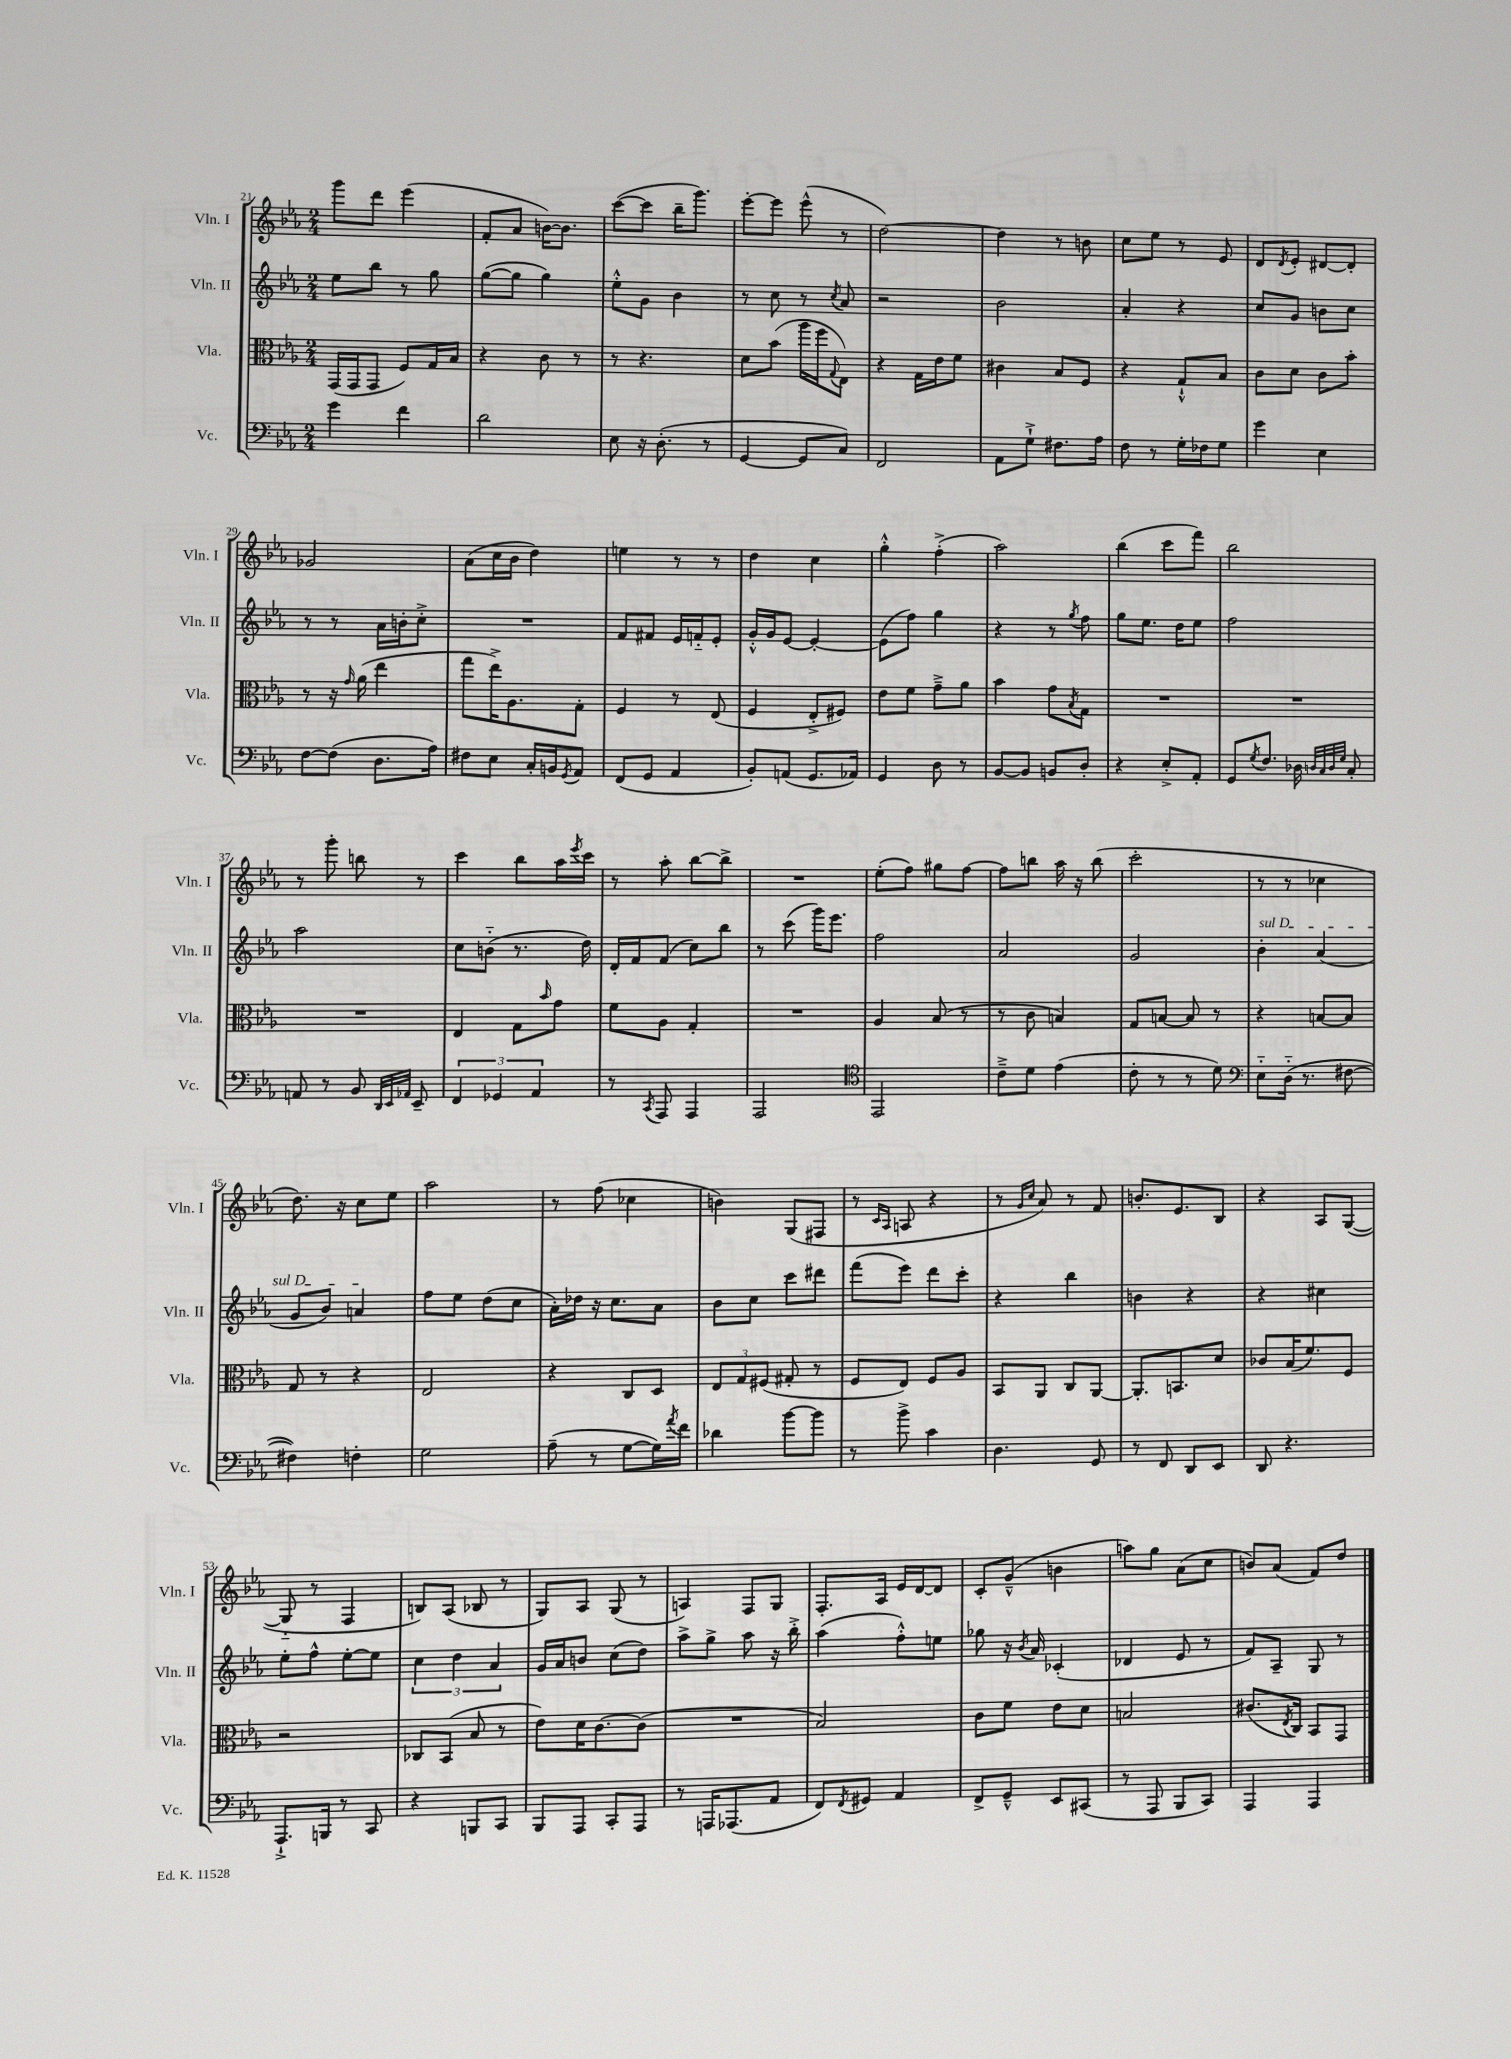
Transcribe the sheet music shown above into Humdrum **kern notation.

**kern	**kern	**kern	**kern
*staff4	*staff3	*staff2	*staff1
*clefF4	*clefC3	*clefG2	*clefG2
*k[b-e-a-]	*k[b-e-a-]	*k[b-e-a-]	*k[b-e-a-]
*M2/4	*M2/4	*M2/4	*M2/4
4g\	(16GG/LL	8ee-\L	8ggg\L
.	16GG/J	.	.
.	8GG/J	8bb-\J	8ddd\J
4f\	8F/L)	8r	(4eee-\
.	16G/L	8gg\	.
.	16B-/JJ	.	.
=	=	=	=
2d\	4r	([8gg\L	8f'/L
.	.	8gg\]J	8a-/J
.	8c\	4gg\)	[16b\LK)
.	.	.	8.b\]J
.	8r	.	.
=	=	=	=
8E-\	8r	8ee-'^^\L	([8ccc\L
16r	4.r	8g\J	8ccc\]J
(8.D'\	.	.	.
.	.	4b-\	16bb-~\LK
.	.	.	8.ggg\J)
8r	.	.	.
=	=	=	=
[4GG/	8d\L	8r	[8eee-'\L
.	(8b-\J	8cc\	8eee-\]J
8GG/]L	16aa-\LL	8r	(8eee-^^\
.	16ff\J	.	.
.	8qqG/	8qcc/	.
8C/J)	8E-\J)	8a-/	8r
=	=	=	=
2FF/	4r	2r	[2dd\)
.	16G\LL	.	.
.	16e-\J	.	.
.	8f\J	.	.
=	=	=	=
8AA-\L	4c#\	2b-\	4dd\]
8G`^\J	.	.	.
8.F#\L	8B-/L	.	8r
.	8F/J	.	8b\
16A-\Jk	.	.	.
=	=	=	=
8F\	4r	4a-'/	8cc\L
8r	.	.	8ee-\J
16G'\LL	8G`^^/L	4r	8r
16F-\J	.	.	.
8G\J	8B-/J	.	8e-/
=	=	=	=
4g\	8c\L	8cc/L	8d/L
.	.	.	8qd/
.	8d\J	8g/J	8e-'/J
4E-\	8c\L	8b\L	[8d#/L
.	8b-'\J	8cc\J	8d#'/]J
=	=	=	=
[8F\L	8r	8r	2g-/
(8F\]J	16r	8r	.
.	16qqg/	.	.
.	(16a-\	.	.
8.D\L	4ee-\	16a-\LL	.
.	.	16b'\J	.
.	.	8cc'^\J	.
16A-\Jk)	.	.	.
=	=	=	=
8F#\L	8gg\L	2r	(8a-\L
8E-\J	16ee-^\K)	.	16cc\L
.	8.A-\	.	16b-\JJ
16C'/LL	.	.	4dd\)
16BB/J	.	.	.
8qGG/	.	.	.
8AA-/J	8G'\J	.	.
=	=	=	=
(8FF/L	4F/	8f/L	4ee\
8GG/J	.	8f#/J	.
4AA-/	8r	16e-/LL	8r
.	.	16f'~/J	.
.	(8E-/	8e-'/J	8r
=	=	=	=
8BB-'/L)	4F/	16g'^^/LL	4dd\
.	.	16g/J	.
(8AA/J	.	[8e-/J	.
8.GG/L	8E-'^/L	4e-'/_	4cc\
.	8F#/J)	.	.
16AA-/Jk)	.	.	.
=	=	=	=
4GG/	8e-\L	(8e-\]L	4gg'^^\
.	8f\J	8ff\J)	.
8D\	8g~^\L	4gg\	(4ff'^\
8r	8a-\J	.	.
=	=	=	=
[8BB-/L	4b-\	4r	2aa-\)
8BB-/]J	.	.	.
8BB/L	8g\L	8r	.
.	8qB-/	8qgg/	.
8D'/J	8G\J	8ff\	.
=	=	=	=
4r	2r	8gg\L	(4bb-\
.	.	8.ee-\J	.
8E-'^/L	.	.	8ccc\L
.	.	16dd\LK	.
8AA-'/J	.	8ee-\J	8fff\J)
=	=	=	=
8GG/L	2r	2ff\	2bb-\
8qG/	.	.	.
8.F/J	.	.	.
16D-\	.	.	.
32qqD/LLL	.	.	.
32qqC/	.	.	.
32qqD/	.	.	.
32qqG/JJJ	.	.	.
8C'/	.	.	.
=	=	=	=
8AA/	2r	2aa-\	8r
8r	.	.	8ggg'\
8BB-/	.	.	8bb\
32qqDD/LLL	.	.	.
32qqEE-/	.	.	.
32qqAA-/JJJ	.	.	.
8EE-~/	.	.	8r
=	=	=	=
6FF/	4E-/	8cc\L	4ccc\
.	.	(8b'~\J	.
6GG-/	.	.	.
.	8G\L	8.r	8bb-\L
6AA-/	.	.	.
.	16qqb-/	.	.
.	8g\J	.	16aa-\L
.	.	.	8qeee-/
.	.	16dd\)	16ccc\JJ
=	=	=	=
8r	8f\L	16d'/LL	8r
.	.	16f/J	.
8qCC/	.	.	.
8AAA-/	8A-\J	(8f/J	8aa-'\
4AAA-/	4G'/	8cc\L)	[8bb-\L
.	.	8bb-\J	8bb-^\]J
=	=	=	=
2AAA-/	2r	8r	2r
.	.	(8ccc\	.
.	.	16ggg\LK)	.
.	.	8.eee-\J	.
=	=	=	=
*clefC4	*	*	*
2EE-/	4A-/	2ff\	(8ee-'\L
.	.	.	8ff\J)
.	(8B-/	.	8gg#\L
.	8r	.	[8ff\J
=	=	=	=
8c~^\L	8r	2a-/	8ff\]L
8d\J	8c\	.	8bb\J
(4e-\	4B/)	.	16aa-\
.	.	.	16r
.	.	.	(8bb\
=	=	=	=
8c'\	8G/L	2g/	2ccc'\
8r	[8B/J	.	.
8r	8B/]	.	.
8d\)	8r	.	.
=	=	=	=
*clefF4	*	*	*
8E-'~\L	4r	4b-'\	8r
(16D'~\Jk	.	.	8r
8.r	.	.	.
.	[8B/L	(4a-/	4cc-\
[8F#\	8B/]J	.	.
=	=	=	=
4F#\])	8G/	8g/L	8.dd\)
.	8r	8b-/J)	.
.	.	.	16r
4F'\	4r	4a/	8cc\L
.	.	.	8ee-\J
=	=	=	=
2G\	2E-/	8ff\L	2aa-\
.	.	8ee-\J	.
.	.	(8dd\L	.
.	.	8cc\J	.
=	=	=	=
(8A-~\	4r	16a-'\LL)	8r
.	.	16dd-\JJ	.
8r	.	16r	(8ff\
.	.	8.cc\L	.
[8G\L	8C/L	.	4cc-\
16G\]L)	8D/J	8a-\J	.
8qa-/	.	.	.
16f\JJ	.	.	.
=	=	=	=
4d-\	12E-/L	8b-\L	4b\)
.	12G/	.	.
.	.	8cc\J	.
.	(12F#/J	.	.
[8b-\L	8G#'/	8ccc\L	(8G/L
8b-\]J	8r	8ddd#\J	8F#/J
=	=	=	=
8r	8F/L	(8fff\L	8r
.	.	.	16qqc/LL
.	.	.	16qqA-/JJ
8b-^\	8E-/J)	8eee-\J)	8A/
4c\	8F/L	8ddd\L	4r
.	8A-/J	8ccc'\J	.
=	=	=	=
4.D\	8BB-/L	4r	8r
.	.	.	16qqg/LL
.	.	.	16qqcc/JJ
.	8AA-/J	.	8a-/)
.	8C/L	4bb-\	8r
8GG/	[8AA-/J	.	8f/
=	=	=	=
8r	8.AA-'/]L	4b\	8.b'/L
8FF/	.	.	.
.	8.BB/	.	8.e-/
8DD/L	.	4r	.
8EE-/J	8d/J	.	8B-/J
=	=	=	=
8DD/	8c-/L	4r	4r
4.r	(16B-/K	.	.
.	8.f/)	.	.
.	.	4cc#\	8A-/L
.	8F/J	.	([8G/J
=	=	=	=
8.AAA-`^/L	2r	8ee-'\L	8G'~/]
.	.	8ff^^\J	8r
16BBB/Jk	.	.	.
8r	.	[8ee-'\L	4F/
8CC/	.	8ee-\]J	.
=	=	=	=
4r	8C-/L	6cc\	8B/L)
.	(8BB-/J	.	(8A-/J
.	.	6dd\	.
8BBB/L	8B-/	.	8B-/
.	.	6a-/	.
8CC/J	8r	.	8r
=	=	=	=
8BBB-/L	8e-\L)	16g/LL	8G/L)
.	.	16a-/J	.
8AAA-/J	16d\K	8b/J	8A-/J
.	[8.c\	.	.
8CC'/L	.	(8cc\L	(8G/
8AAA-/J	(8c\]J	8dd\J)	8r
=	=	=	=
8r	2r	8aa-^\L	4A/)
16AAA/LK	.	8gg^\J	.
(8.AAA-/	.	.	.
.	.	8aa-\	8F/L
8AA-/J	.	16r	8G/J
.	.	16bb-'^\	.
=	=	=	=
8FF/L)	2B-/)	(4aa-\	8.F'/L
8qFF/	.	.	.
8GG#/J	.	.	.
.	.	.	16A-/Jk
4AA-/	.	8ff'^^\L)	16e-/LL
.	.	.	[16d/J
.	.	8ee\J	8d/]J
=	=	=	=
8FF^/L	8c\L	8gg-\	8c'/L
8GG~^^/J	8f\J	16r	(8g~^^/J
.	.	8qb-/	.
.	.	16a-/	.
8EE-/L	8e-\L	(4c-'/	4b\
(8CC#/J	8d\J	.	.
=	=	=	=
8r	2B/	4d-/	8aa\L)
8AAA-/	.	.	8gg\J
8BBB-/L	.	8e-/	(8a-\L
8CC/J)	.	8r	8cc\J
=	=	=	=
4AAA-/	(8.c#/L	8f/L)	8b/L)
.	.	8A-~/J	(8a-/J
.	8qE-/	.	.
.	16C/Jk)	.	.
4AAA-/	8BB-/L	8G/	8f/L)
.	8GG/J	8r	8dd/J
==	==	==	==
*-	*-	*-	*-
